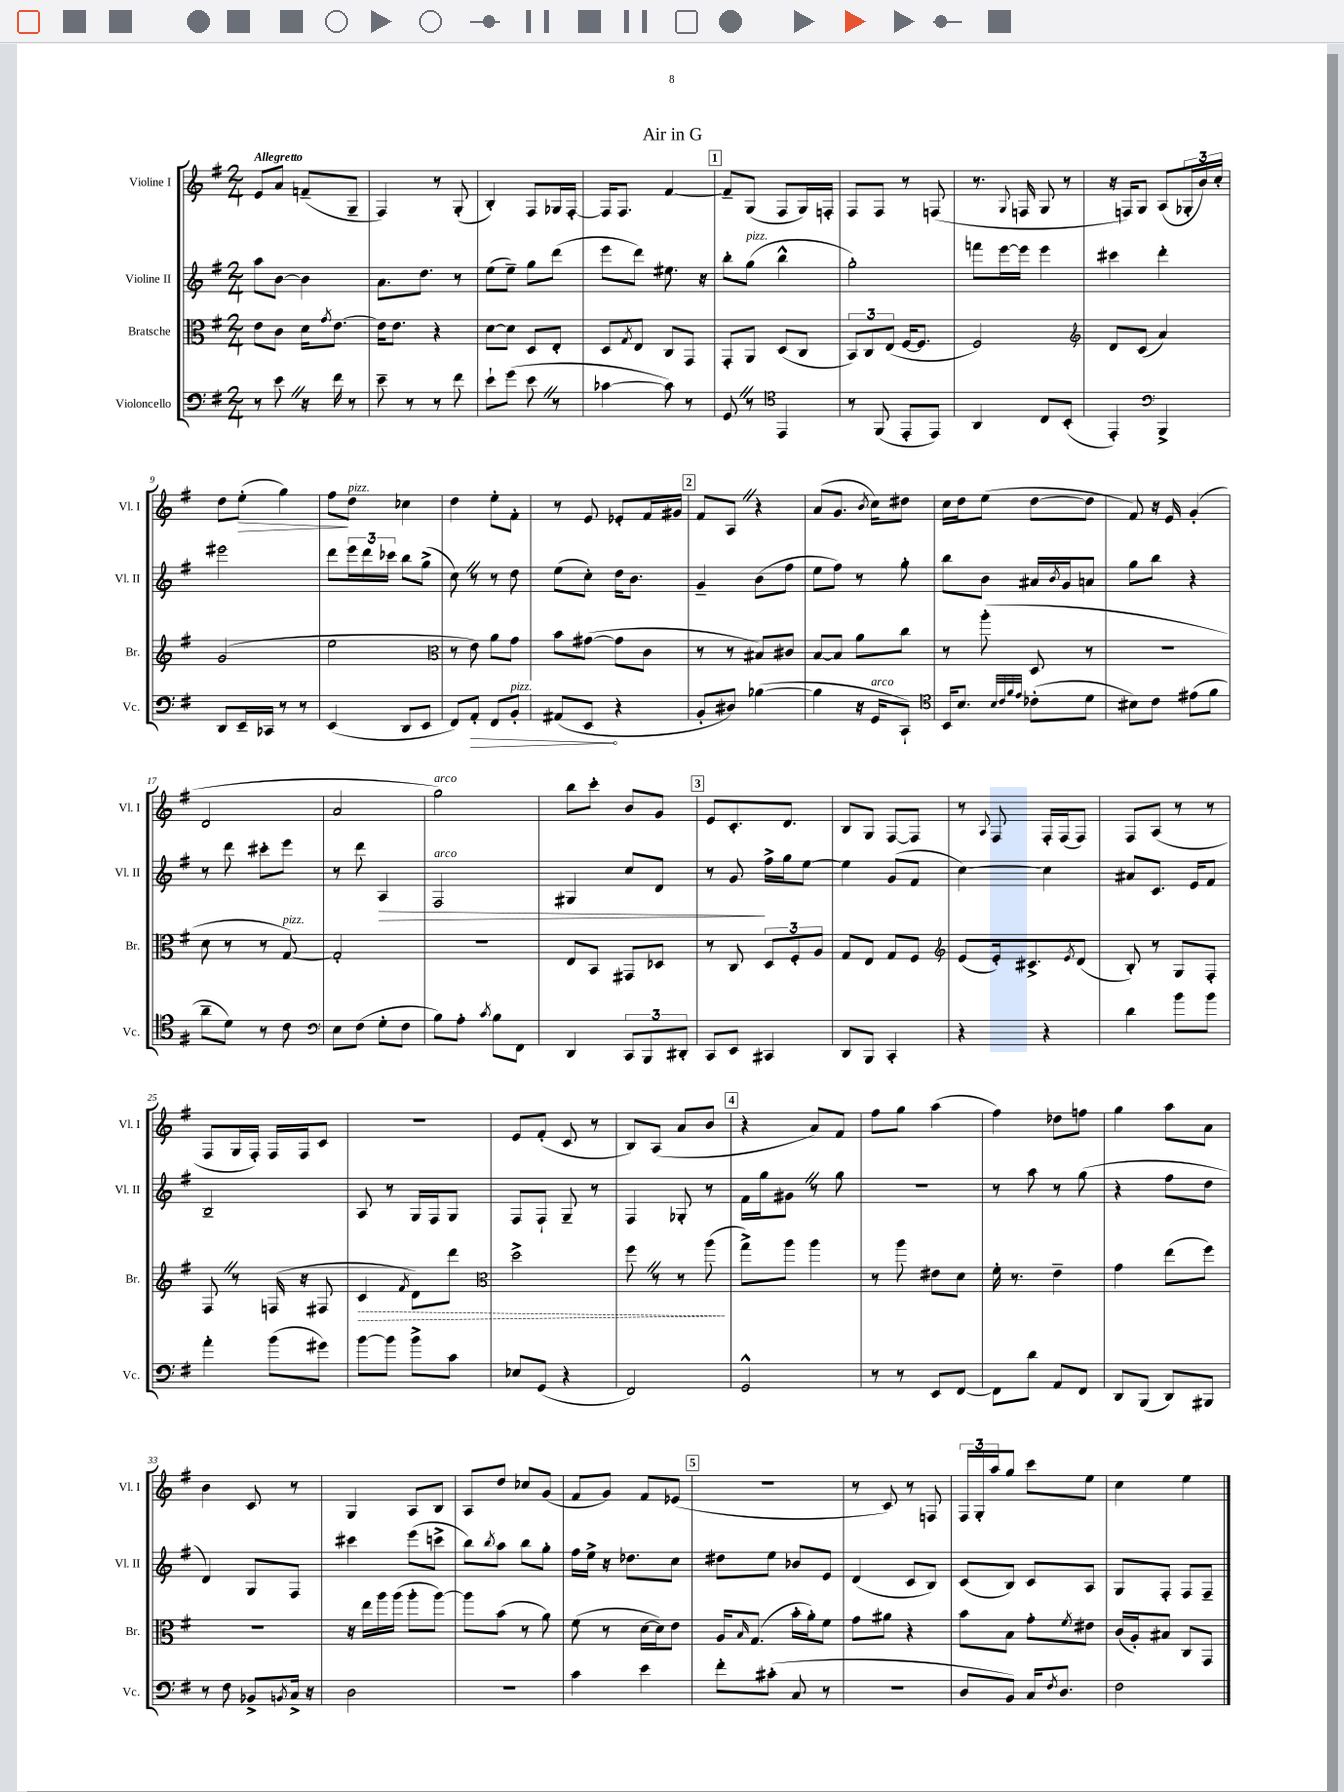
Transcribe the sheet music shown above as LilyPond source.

\header { title = "Air in G" }
<<
\new StaffGroup <<
\new Staff = "s0" \with { instrumentName = "Violine I" shortInstrumentName = "Vl. I" } {
    \clef treble \key g \major \numericTimeSignature \time 2/4 \tempo "Allegretto"
    e'8 a'8 f'8--( g8-- |
    fis4) r8 g8-.( |
    b4-.) fis8 ges16 fis16~-. |
    fis16 fis8. fis'4~ |
    \mark \markup { \box "1" } fis'8-- g8( fis8 g16) f16-. |
    fis8 fis8 r8 f8( |
    r8. \appoggiatura { g8 } f16 g8 r8 |
    r16 f16) g8 a8( \tuplet 3/2 { ges16-. b'16) c''16-. } |
    d''8 e''8-.\>( g''4) |
    fis''8\! d''8^\markup { \italic "pizz." } ces''4 |
    d''4 e''8-. fis'8-. |
    r8 e'8 ees'8-. fis'16 gis'16 |
    \mark \markup { \box "2" } fis'8 a8 \once \override BreathingSign.text = \markup { \musicglyph "scripts.caesura.straight" } \breathe r4 |
    a'8( g'8. \acciaccatura { b'8 } c''16) dis''8 |
    c''16 d''16 e''8( d''8~ d''8 |
    fis'8) r16 e'16 g'4-.( |
    d'2 |
    a'2 |
    g''2^\markup { \italic "arco" }) |
    b''8 c'''8-. b'8 g'8 |
    \mark \markup { \box "3" } e'8 c'8.-. d'8. |
    b8 g8 fis8~ fis8 |
    r8 \appoggiatura { a8 } fis8 fis16-. fis16( fis8) |
    fis8 a8( r8 r8 |
    fis8 g16 fis16-.) fis16 fis16 c'8 |
    r2 |
    e'8 fis'8-.( c'8 r8 |
    b8) a8( a'8 b'8 |
    \mark \markup { \box "4" } r4 a'8) fis'8 |
    fis''8 g''8 a''4( |
    fis''4) des''8 f''8 |
    g''4 a''8 a'8 |
    b'4 c'8 r8 |
    g4 a8 b8 |
    a8 d''8 ces''8 g'8( |
    fis'8 g'8) fis'8 ees'8( |
    \mark \markup { \box "5" } R2 |
    r8 c'8) r8 f8 |
    \tuplet 3/2 { fis16 g16-. a''16 } g''8 c'''8 e''8 |
    c''4 e''4 \bar "|." |
}
\new Staff = "s1" \with { instrumentName = "Violine II" shortInstrumentName = "Vl. II" } {
    \clef treble \key g \major \numericTimeSignature \time 2/4
    a''8 b'8~ b'4 |
    a'8. d''8. r8 |
    e''8( e''8--) g''8 d'''8( |
    e'''8 d'''8) eis''8. r16 |
    \mark \markup { \box "1" } b''8-. g''8^\markup { \italic "pizz." }( b''4-^ |
    g''2-.) |
    f'''8 e'''16~ e'''16 e'''4 |
    cis'''4 d'''4-. |
    eis'''2 |
    d'''8 \tuplet 3/2 { e'''16 d'''16 ces'''16 } b''8 g''8->( |
    c''8) \once \override BreathingSign.text = \markup { \musicglyph "scripts.caesura.straight" } \breathe r8 r8 d''8 |
    e''8( c''8-.) d''16 b'8. |
    \mark \markup { \box "2" } g'4-- b'8( fis''8 |
    e''8 fis''8) r8 g''8-. |
    b''8 b'8 ais'16 \acciaccatura { b'8 } g'16 a'8 |
    g''8 b''8 r4 |
    r8 d'''8 cis'''8-. e'''8 |
    r8 d'''8 a4\> |
    fis2^\markup { \italic "arco" } |
    gis4 c''8 d'8 |
    \mark \markup { \box "3" } r8 g'8\! fis''16-> g''16 e''8~ |
    e''4 g'8( fis'8 |
    c''4~) c''4 |
    ais'8 c'8. e'16 fis'8 |
    b2-- |
    a8 r8 g16 fis16 g8 |
    fis8 fis8-! g8-- r8 |
    fis4 ges8-. r8 |
    \mark \markup { \box "4" } fis'16 g''16 gis'8 \once \override BreathingSign.text = \markup { \musicglyph "scripts.caesura.straight" } \breathe r8 g''8 |
    R2 |
    r8 a''8 r8 g''8( |
    r4 fis''8 d''8 |
    d'4) g8 fis8 |
    cis'''4 e'''8( c'''8-> |
    b''8) \acciaccatura { b''8 } a''8 b''8 g''8-. |
    fis''16 e''16-> r16 des''8. c''8 |
    \mark \markup { \box "5" } dis''8 e''8 bes'8 e'8 |
    d'4( c'8 b8) |
    c'8( b8) c'8 a8 |
    g8 fis8-. fis8 fis8-- \bar "|." |
}
\new Staff = "s2" \with { instrumentName = "Bratsche" shortInstrumentName = "Br." } {
    \clef alto \key g \major \numericTimeSignature \time 2/4
    e'8 c'8 d'16 \acciaccatura { g'8 } e'8.~ |
    e'16 e'8. r4 |
    d'8~ d'8 d8 e8-. |
    d8 \acciaccatura { g8 } e8 c8 g,8 |
    \mark \markup { \box "1" } g,8-. a,8 d8( c8 |
    \tuplet 3/2 { b,8) c8 e8( } fis16~ fis8. |
    fis2) |
    \clef treble d'8 c'8( a'4) |
    g'2( |
    e''2 |
    \clef alto r8 e'8) a'8 g'8 |
    b'8 gis'8~( gis'8 c'8 |
    \mark \markup { \box "2" } r8 r8 bis8) cis'8 |
    b8~ b8 a'8 c''8 |
    r8 a''8-.( d8 r8 |
    r2 |
    d'8 r8 r8 g8~^\markup { \italic "pizz." }) |
    g2-. |
    R2 |
    e8 b,8 gis,8 des8 |
    \mark \markup { \box "3" } r8 c8 \tuplet 3/2 { d8 fis8-. a8 } |
    g8 e8 g8 fis8 |
    \clef treble e'8( e'16-.) cis'8.-> \acciaccatura { e'8 } d'8( |
    b8-.) r8 g8 fis8-. |
    fis8 \once \override BreathingSign.text = \markup { \musicglyph "scripts.caesura.straight" } \breathe r8 f16( r16 fis8 |
    \once \override Hairpin.style = #'dashed-line c'4\> \acciaccatura { fis'8 } d'8) d'''8 |
    \clef alto d''2-> |
    fis''8 \once \override BreathingSign.text = \markup { \musicglyph "scripts.caesura.straight" } \breathe r8 r8 a''8\!( |
    \mark \markup { \box "4" } g''8->) a''8 a''4 |
    r8 a''8 eis'8 d'8 |
    fis'16-. r8. e'4-- |
    g'4 e''8( fis''8) |
    R2 |
    r16 e''16 a''16 a''16( a''8-. a''8~) |
    a''8 b'8( r8 a'8) |
    fis'8( r8 d'16~ d'16) e'8 |
    \mark \markup { \box "5" } a16 \grace { b16 } g8.( b'16-. a'16-.) fis'8 |
    g'8 ais'8 r4 |
    b'8 b8 g'8-. \acciaccatura { fis'8 } eis'8 |
    c'16( a16-.) bis8 c8 g,8 \bar "|." |
}
\new Staff = "s3" \with { instrumentName = "Violoncello" shortInstrumentName = "Vc." } {
    \clef bass \key g \major \numericTimeSignature \time 2/4
    r8 e'8 \once \override BreathingSign.text = \markup { \musicglyph "scripts.caesura.straight" } \breathe r16 fis'16 r8 |
    e'8-- r8 r8 fis'8 |
    e'8-! g'8( e'8 \once \override BreathingSign.text = \markup { \musicglyph "scripts.caesura.straight" } \breathe r8 |
    ces'4~ ces'8) r8 |
    \mark \markup { \box "1" } g,8 \once \override BreathingSign.text = \markup { \musicglyph "scripts.caesura.straight" } \breathe r8 \clef tenor e,4 |
    r8 fis,8( e,8-. e,8) |
    a,4 c8 b,8-.( |
    e,4-.) \clef bass b,,4-> |
    d,8 e,16-- ces,16 r8 r8 |
    e,4( d,8 e,8 |
    fis,8) \once \override Hairpin.circled-tip = ##t a,8-.\> fis,8 b,8-.^\markup { \italic "pizz." } |
    ais,8( e,8\! r4 |
    \mark \markup { \box "2" } b,8-. dis8) bes4~( |
    bes4 r16 g,16^\markup { \italic "arco" } c,8-!) |
    \clef tenor b,16 b8. \grace { b32 c'32 fis'32 e'32 } ces'8-.( d'8 |
    bis8) c'8 eis'8( fis'8 |
    a'8-- d'8) r8 c'8 |
    \clef bass e8 fis8( g8-. fis8 |
    b8) a8-. \acciaccatura { c'8 } b8 fis,8 |
    d,4 \tuplet 3/2 { c,8 b,,8 dis,8-. } |
    \mark \markup { \box "3" } c,8 e,8 cis,4 |
    d,8 b,,8 c,4-. |
    r4 r4 |
    d'4 b'8 b'8 |
    a'4-. b'8( gis'8) |
    b'8~ b'8 b'8-> c'8 |
    ees8 g,8( r4 |
    fis,2) |
    \mark \markup { \box "4" } g,2-^ |
    r8 r8 e,8 fis,8~ |
    fis,8 d'8 a,8 fis,8 |
    d,8 b,,8( d,8) bis,,8 |
    r8 fis8 bes,8-> \acciaccatura { b,8 } c16-> r16 |
    d2 |
    r2 |
    c'4 e'4 |
    \mark \markup { \box "5" } fis'8-. cis'8-.( c8 r8 |
    R2 |
    d8 b,8) c16 \acciaccatura { fis8 } d8. |
    fis2 \bar "|." |
}
>>
>>
